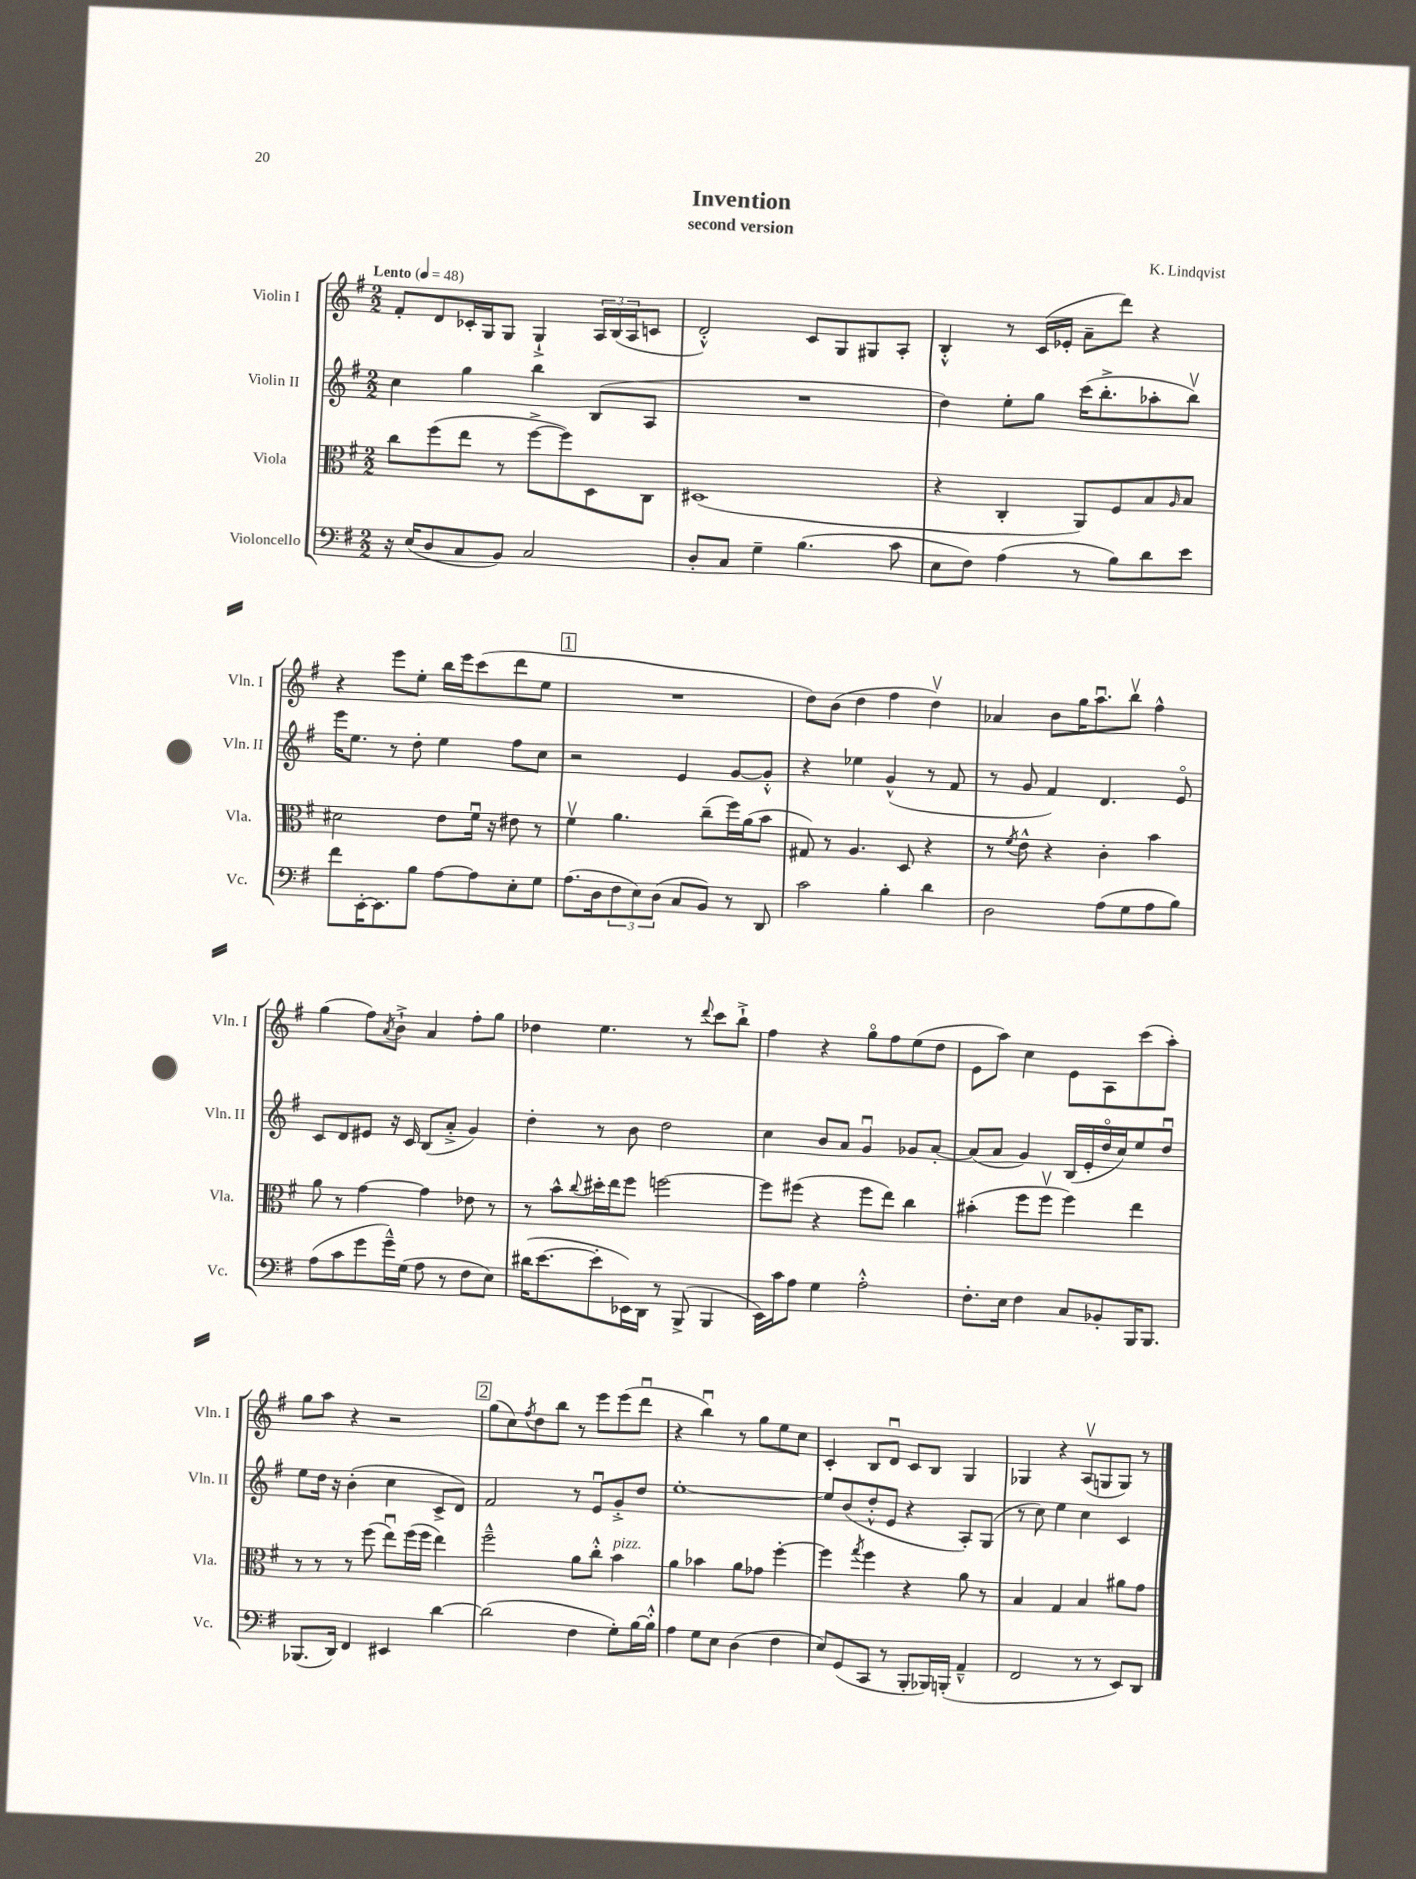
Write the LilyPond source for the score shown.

\header { title = "Invention" composer = "K. Lindqvist" subtitle = "second version" }
<<
\new StaffGroup <<
\new Staff = "s0" \with { instrumentName = "Violin I" shortInstrumentName = "Vln. I" } {
    \clef treble \key g \major \numericTimeSignature \time 2/2 \tempo "Lento" 4 = 48
    fis'8-. d'8 ces'16-. g16 g8 g4-!-> \tuplet 3/2 { a16 b16( a16 } c'8 |
    d'2-.-^) c'8 g8 gis8 a8-. |
    b4-.-^ r8 c'16( ees'16-. a'8-- d'''8) r4 |
    r4 e'''8 e''8-. b''16 e'''16 c'''8( d'''8 e''8 |
    \mark \markup { \box "1" } R1 |
    d''8) b'8( d''4 fis''4 d''4\upbow) |
    aes'4 b'8 g''16 a''8.\downbow b''8\upbow fis''4-^ |
    g''4( fis''8) \acciaccatura { a'8 } b'8-!-> a'4 fis''8-. g''8 |
    des''4 e''4. r8 \appoggiatura { d'''8 } c'''8 b''8-!-> |
    fis''4 r4 g''8\flageolet fis''8 e''8( d''8 |
    e'8 a''8) c''4 e'8 a8 c'''8( a''8-.) |
    g''8 a''8 r4 r2 |
    \mark \markup { \box "2" } g''8( c''8) \acciaccatura { fis''8 } d''8 b''8 r8 e'''8 e'''8( d'''8\downbow |
    r4 b''4\downbow) r8 g''8 e''8 c''8 |
    c'4-. b8 d'8\downbow c'8 b8 g4 |
    ges4 r4 a8\upbow( g8 g8) r8 \bar "|." |
}
\new Staff = "s1" \with { instrumentName = "Violin II" shortInstrumentName = "Vln. II" } {
    \clef treble \key g \major \numericTimeSignature \time 2/2
    c''4 g''4 b''4 b8( a8 |
    R1 |
    d''4) e''8-. g''8 c'''16( b''8.-.-> aes''8-. b''8\upbow) |
    e'''16 e''8. r8 d''8-. e''4 fis''8 c''8 |
    \mark \markup { \box "1" } r2 e'4 g'8~ g'8-.-^ |
    r4 ees''4 g'4-^( r8 fis'8 |
    r8 g'8 fis'4) d'4. e'8\flageolet |
    c'8 d'8 eis'8 r16 c'16 b8( a'8-.-> g'4) |
    d''4-. r8 b'8 d''2 |
    c''4 b'8 a'8 g'4\downbow ges'8 a'8~-. |
    a'8( a'8 g'4) b16( e'16-. d''16\flageolet c''16) e''8 d''8\downbow |
    e''8 d''16 r16 b'4-.( c''4 c'8-> d'8) |
    \mark \markup { \box "2" } fis'2 r8 e'8\downbow g'8-.-> d''8 |
    e''1~-. |
    e''8 b'8( d''8-.-^ e'8 r4 a8-.) g8( |
    r8 c''8) e''4 c''4 c'4 \bar "|." |
}
\new Staff = "s2" \with { instrumentName = "Viola" shortInstrumentName = "Vla." } {
    \clef alto \key g \major \numericTimeSignature \time 2/2
    c''8 fis''8( e''8 r8 fis''8~-> fis''8) d8 c8 |
    dis1( |
    r4 c4-. a,8) fis8 b8 \grace { a16 } b8 |
    dis'2 e'8 fis'16\downbow r16 eis'8 r8 |
    \mark \markup { \box "1" } fis'4\upbow a'4. c''8--( fis''16) a'16( b'8 |
    gis8) r8 a4. d8 r4 |
    r8 \acciaccatura { fis'8 } e'8-^ r4 c'4-. b'4 |
    a'8 r8 g'4~ g'4 ees'8 r8 |
    r8 b'8-^ \appoggiatura { c''8 } dis''16-. e''16 fis''8 f''2~ |
    f''8 fis''8( r4 fis''8 e''8) c''4 |
    bis'4-.( fis''8 fis''8\upbow fis''4) e''4 |
    r8 r8 r8 fis''8( e''8\downbow) fis''16( fis''16 e''4) |
    \mark \markup { \box "2" } fis''2---^ a'8 c''8-.-^ b'4^\markup { \italic "pizz." } |
    a'4 bes'4 a'8 ges'8 fis''4~-. |
    fis''4 \acciaccatura { g''8 } fis''4 r4 a'8 r8 |
    b4 g4 b4 ais'8 g'8 \bar "|." |
}
\new Staff = "s3" \with { instrumentName = "Violoncello" shortInstrumentName = "Vc." } {
    \clef bass \key g \major \numericTimeSignature \time 2/2
    r16 e16( d8 c8 b,8) c2 |
    d8-. c8 g4-- b4.( c'8 |
    e8 fis8) a4( r8 b8) d'8 e'8 |
    fis'8 e,16~-. e,8. b8 a8~ a8 e8-. g8 |
    \mark \markup { \box "1" } a8.( d16 \tuplet 3/2 { fis8 e8) d8( } c8 b,8) r8 d,8 |
    c'2 b4-. d'4 |
    d2 a8( g8 a8 b8) |
    a8( c'8 g'8 g'16---^) g16( a8 r8 fis8 e8) |
    dis'16( e'8.~ e'8-. ees,16) d,16 r8 b,,8->( b,,4 |
    e,16) c'16 a8 g4 a2-.-^ |
    fis8.-. e16 fis4 c8 bes,8-. b,,16 b,,8. |
    bes,,8.( d,16) fis,4 eis,4 d'4~ |
    \mark \markup { \box "2" } d'2( fis4 g8-.) b16~ b16-.-^ |
    a4 g8 e8 d4( fis4 |
    e8) g,8( c,8 r8 b,,8-. bes,,16) b,,16-.( a,4---^ |
    fis,2 r8 r8 e,8) d,8 \bar "|." |
}
>>
>>
\layout { \context { \Score \remove "Bar_number_engraver" } }
